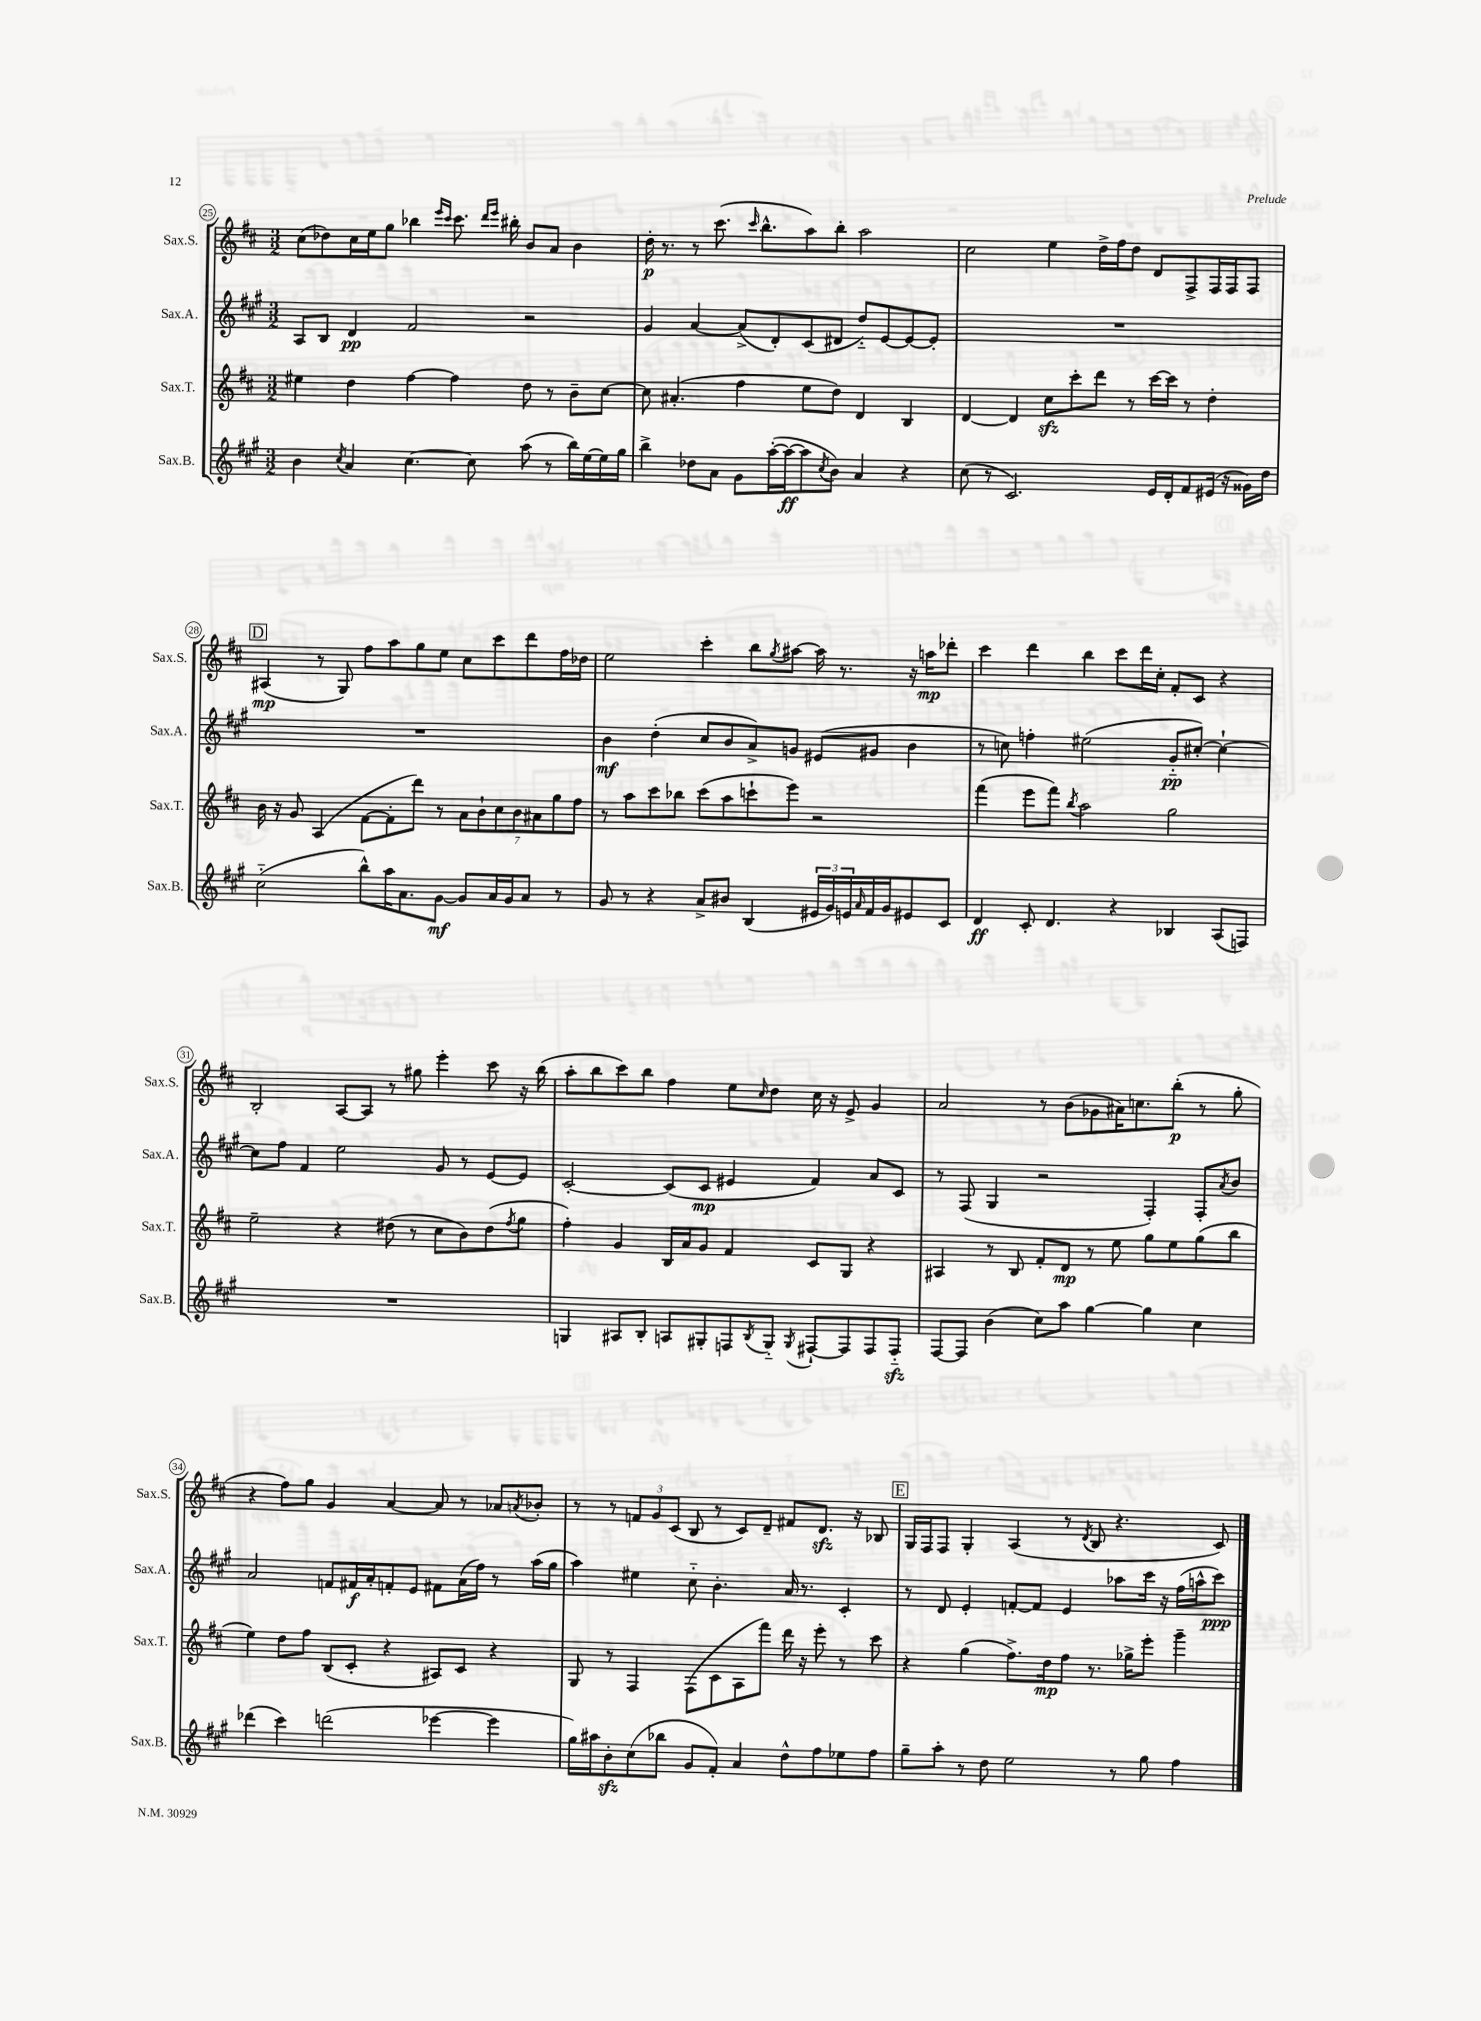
<<
\new StaffGroup <<
\new Staff = "s0" \with { instrumentName = "Sax.S." shortInstrumentName = "Sax.S." } {
    \clef treble \key d \major \numericTimeSignature \time 3/2
    cis''8( des''8) cis''16 e''16 g''8 bes''4 \grace { e'''16 cis'''16 } cis'''8. \grace { d'''16 e'''16 } bis''16-. b'8 a'8 b'4 |
    d''16-.\p r8. r8 cis'''8.( \grace { cis'''16 } b''8.-^ a''8) b''8-. a''2 |
    cis''2 e''4 d''16-> fis''16 d''8 d'8 fis8-> fis16 fis16 fis8 |
    \mark \markup { \box "D" } ais4\mp( r8 g8) fis''8 a''8 g''8 e''8 cis''8 cis'''8 d'''8 fis''16 des''16 |
    e''2 cis'''4-. b''8 \acciaccatura { g''8 } ais''8~ ais''16 r8. r16 a''16\mp des'''8-. |
    cis'''4 d'''4 b''4 cis'''8 d'''16 cis''16-. fis'8-. cis'8 r4 |
    b2-. a8~ a8 r8 gis''8 e'''4-. cis'''8 r16 b''16( |
    a''8-. b''8 cis'''8) b''8 fis''4 e''8 \grace { cis''16 } d''8 cis''16 r16 e'8-> g'4 |
    a'2 r8 b'8( ges'8 ais'16) c''8. b''8-.\p( r8 g''8-. |
    r4 fis''8) g''8 g'4 a'4~ a'8 r8 aes'8 \acciaccatura { a'8 } bes'8-. |
    r8 r8 \tuplet 3/2 { f'8 g'8 cis'8( } b8 r8 cis'8) d'8-- fis'8 d'8.\sfz r16 bes8 |
    \mark \markup { \box "E" } g16 fis16 fis8 g4-. a4( r8 \acciaccatura { d'8 } b8 r4. cis'8) \bar "|." |
}
\new Staff = "s1" \with { instrumentName = "Sax.A." shortInstrumentName = "Sax.A." } {
    \clef treble \key a \major \numericTimeSignature \time 3/2
    a8 b8 d'4\pp fis'2 r2 |
    gis'4 a'4~ a'8->( d'8-.) cis'8( dis'8 d''8-_) e'8~ e'8~ e'8-. |
    R1. |
    \mark \markup { \box "D" } R1. |
    b'4\mf d''4-.( cis''8 b'8 a'8->) g'8 eis'8( gis'8 b'4 |
    r8 c''8) f''4-. eis''2( gis'8-_\pp cis''8~-.) cis''4~-! |
    cis''8 fis''8 fis'4 e''2 gis'8 r8 e'8~ e'8 |
    cis'2~-. cis'8( cis'8\mp eis'4 fis'4) a'8 cis'8 |
    r8 fis8( gis4 r2 fis4-.) fis8-. \acciaccatura { a'8 } b'8 |
    a'2 f'8 fis'16\f a'16-. f'8-. e'8 fis'8 a'16( fis''16) r8 a''16( gis''16 |
    a''4) eis''4 cis''8-_ b'4.-. a'16 r8. cis'4-. |
    \mark \markup { \box "E" } r8 d'8 e'4-. f'8~-. f'8 e'4 aes''8 cis'''16 r16 fis''16( a''16-^ cis'''8\ppp) \bar "|." |
}
\new Staff = "s2" \with { instrumentName = "Sax.T." shortInstrumentName = "Sax.T." } {
    \clef treble \key d \major \numericTimeSignature \time 3/2
    eis''4 d''4 fis''4~ fis''4 d''8 r8 b'8-- cis''8~ |
    cis''8 ais'4.-.( fis''4 e''8 d''8) d'4 b4 |
    d'4~ d'4 cis''8\sfz cis'''8-. d'''8 r8 cis'''16~ cis'''16 r8 d''4-. |
    \mark \markup { \box "D" } b'16 r16 g'8 a4( fis'8~ fis'8-. d'''8) r8 \tuplet 7/4 { a'8 b'8-! cis''8 b'8 ais'8 g''8 fis''8 } |
    r8 a''8 cis'''8 bes''8 cis'''8( a''8 c'''8-! e'''8) r2 |
    fis'''4( e'''8 fis'''8) \acciaccatura { b''8 } a''2 g''2 |
    e''2-- r4 dis''8( r8 cis''8 b'8) dis''8( \acciaccatura { fis''8 } g''8 |
    fis''4-.) g'4 b16 a'16 g'8 fis'4 cis'8 g8 r4 |
    ais4 r8 b8 fis'8-. d'8\mp r8 e''8 g''8 e''8 g''8( b''8 |
    e''4) d''8 fis''8 b8( cis'8-. r4 ais8) cis'8 r4 |
    g8 r8 fis4 fis8( cis'8 a8 fis'''8) d'''16 r16 e'''8-. r8 cis'''8 |
    \mark \markup { \box "E" } r4 g''4( fis''8.->) d''16\mp fis''8 r8. ges''16-> e'''8-. g'''4-- \bar "|." |
}
\new Staff = "s3" \with { instrumentName = "Sax.B." shortInstrumentName = "Sax.B." } {
    \clef treble \key a \major \numericTimeSignature \time 3/2
    b'4 \acciaccatura { cis''8 } a'4 cis''4.~ cis''8 a''8( r8 b''16) e''16~ e''16 gis''16 |
    b''4-> des''8 a'8 gis'8 a''16~-.( a''16~\ff a''8 \acciaccatura { cis''8 } b'8) a'4 r4 |
    cis''8( r8 cis'2.) e'16 d'16-. fis'8 eis'16( r16 gisis'16) d''16 |
    \mark \markup { \box "D" } cis''2-_( b''8-^) a''16 a'8. gis'8~\mf gis'8 a'16 gis'16 a'8 r8 |
    gis'8 r8 r4 a'8-> bis'8 b4( \tuplet 3/2 { eis'16 gis'16) e'16 } \grace { a'16 } fis'16 gis'16 eis'8 cis'8 |
    d'4\ff cis'8-. d'4. r4 bes4 a8( f8) |
    R1. |
    g4 ais8 b8-. a8 gis8-. f8 \acciaccatura { b8 } gis8-_ \acciaccatura { gis8 } fis8~-! fis8 fis8 fis8-_\sfz |
    fis8~ fis8 b'4( cis''8) a''8 gis''4~ gis''4 cis''4 |
    des'''4( cis'''4) d'''2( ees'''4~ ees'''4 |
    gis''16) ais''16 b'8-.\sfz cis''8( bes''8 gis'8 fis'8-.) a'4 d''8-^ fis''8 ees''8 fis''8 |
    \mark \markup { \box "E" } gis''8-- a''8-. r8 d''8 e''2 r8 gis''8 fis''4 \bar "|." |
}
>>
>>
\layout { \context { \Score currentBarNumber = #25 \override BarNumber.stencil = #(make-stencil-circler 0.1 0.3 ly:text-interface::print) } }
